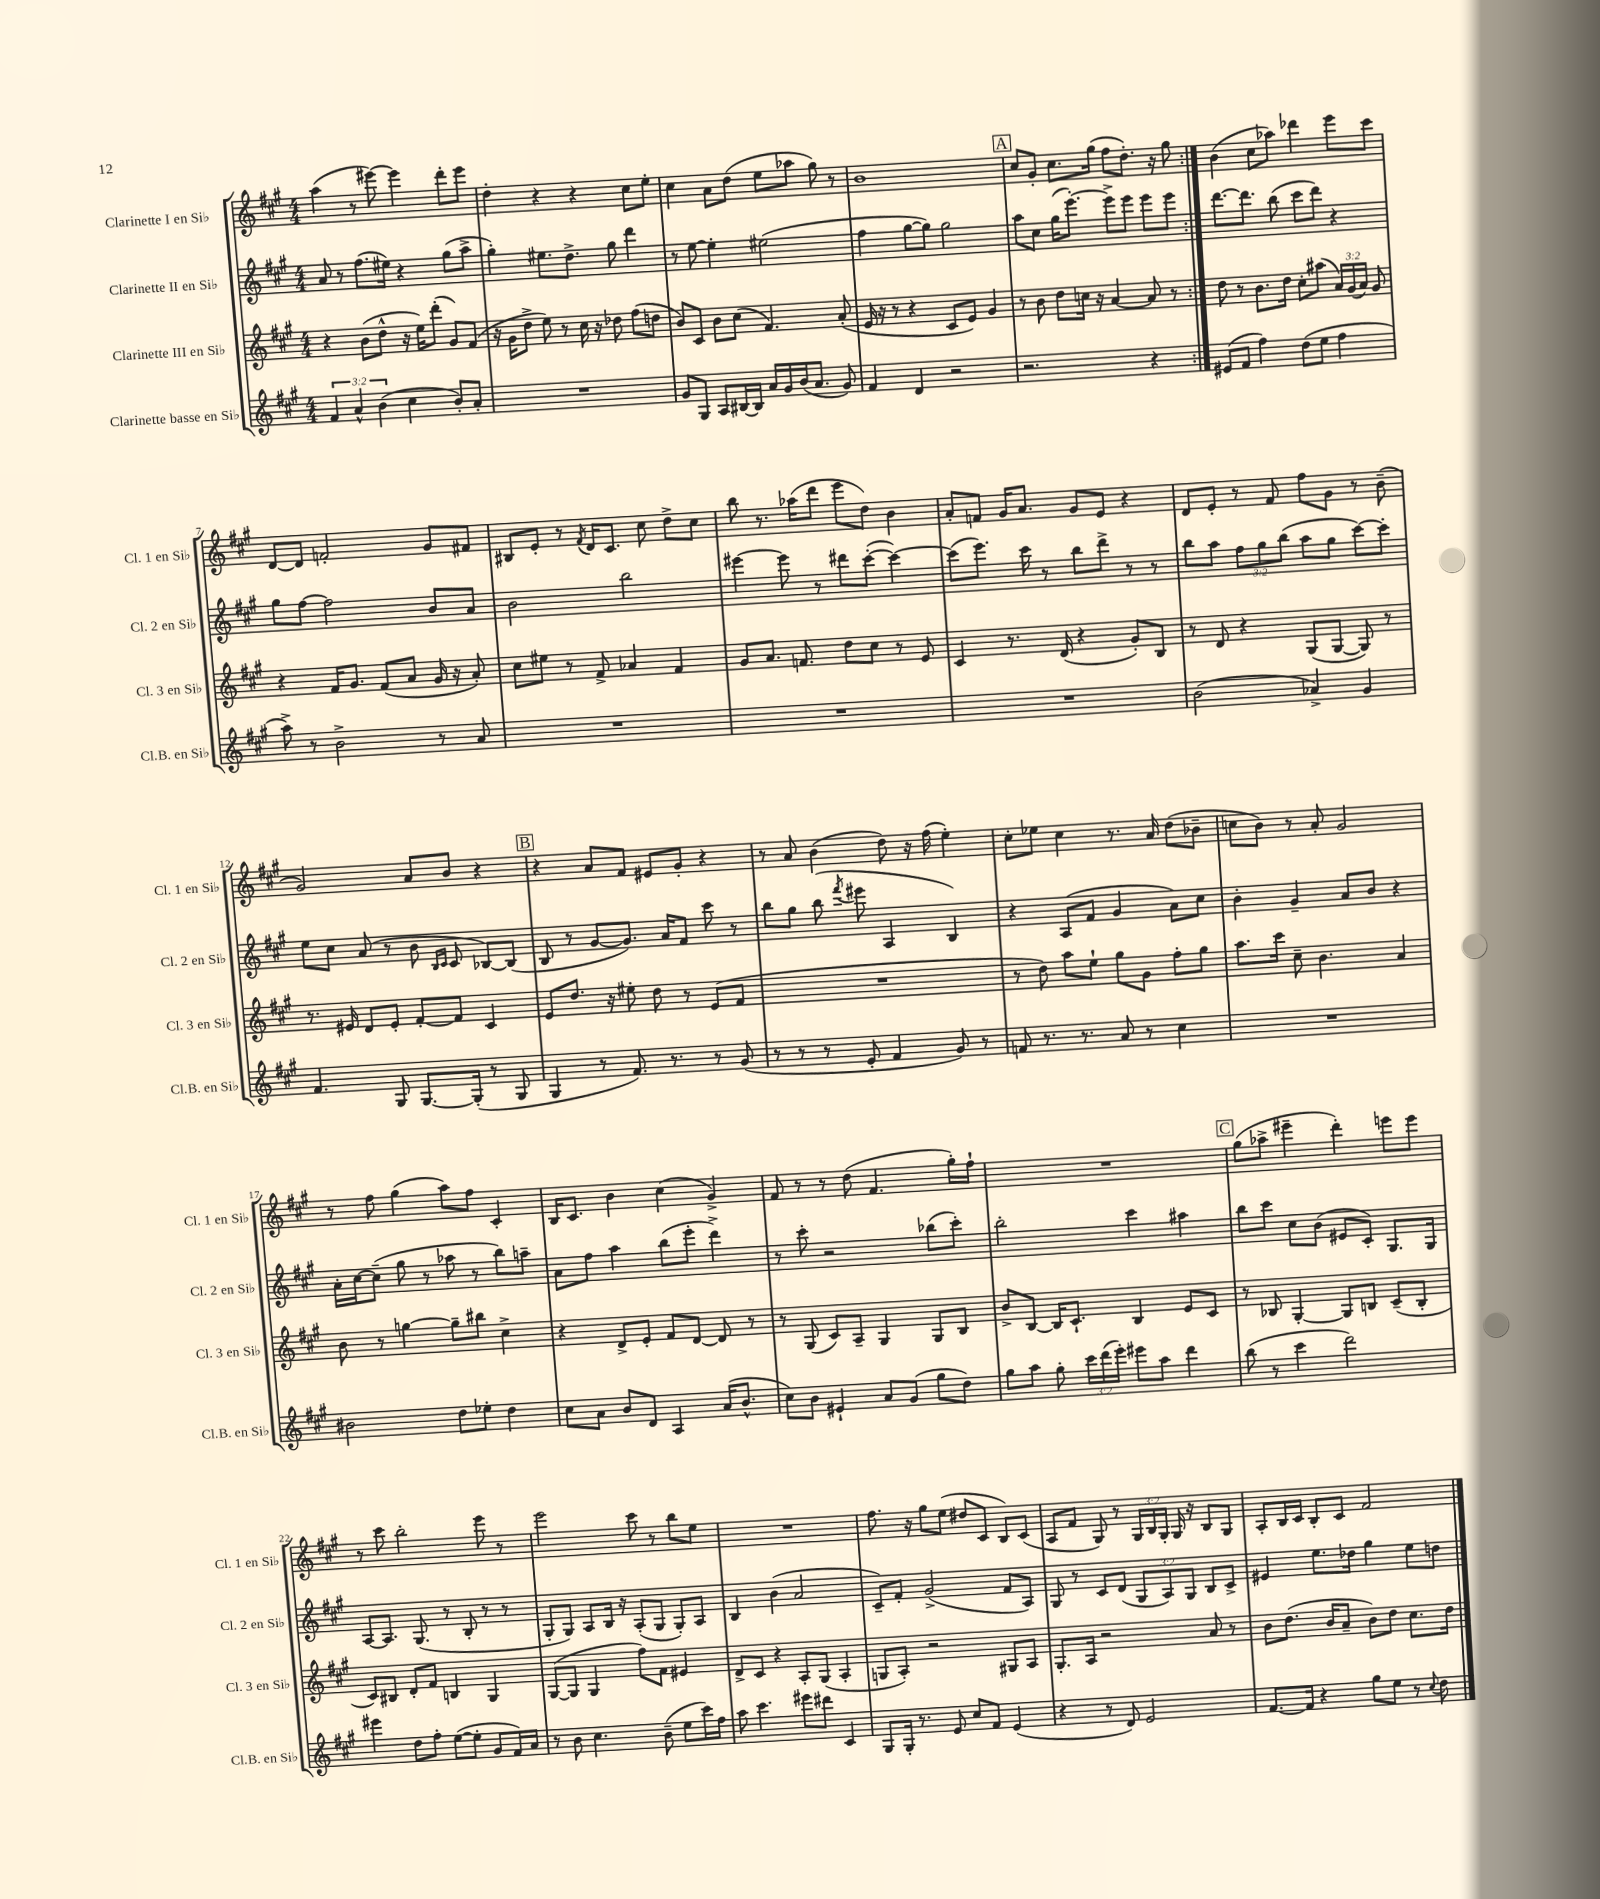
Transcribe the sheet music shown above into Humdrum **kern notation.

**kern	**kern	**kern	**kern
*part4	*part3	*part2	*part1
*staff4	*staff3	*staff2	*staff1
*I"Clarinette basse en Si♭	*I"Clarinette III en Si♭	*I"Clarinette II en Si♭	*I"Clarinette I en Si♭
*I'Cl.B. en Si♭	*I'Cl. 3 en Si♭	*I'Cl. 2 en Si♭	*I'Cl. 1 en Si♭
*clefG2	*clefG2	*clefG2	*clefG2
*k[f#c#g#]	*k[f#c#g#]	*k[f#c#g#]	*k[f#c#g#]
*M4/4	*M4/4	*M4/4	*M4/4
=1	=1	=1	=1
6f#/	4r	8a/	(4aa\
.	.	8r	.
6a^^/	.	.	.
.	(8b\L	(8.ff#\L	8r
(6b\	.	.	.
.	8dd^^\J	.	[8eee#X\)
.	.	16ee#X\Jk)	.
4cc#\	16r	4r	4eee#\]
.	16ee\KL)	.	.
.	(8ddd'\J	.	.
8b'/L)	8g#/L)	(8gg#\L	8ddd'\L
8a'/J	(8f#/J	8aa^\J	8eee#\J
=2	=2	=2	=2
1r	16r	4gg#'\)	4dd'\
.	16g#\KL	.	.
.	8dd^\J	.	.
.	8ee\)	8.ee#X\L	4r
.	8r	.	.
.	.	8.dd^\J	.
.	16cc#\	.	4r
.	16r	.	.
.	8dd-X\	8gg#\	.
.	(8ff#\L	4ddd\	8cc#\L
.	8ddn\J	.	8ee'\J
=3	=3	=3	=3
8g#/L	8b/L)	8r	4cc#\
8G#/J	8c#/J	[8ee\	.
8A/L	8b\L	4ee'\]	8a\L
[16B#X/L	(8cc#\J	.	(8dd\J
16B#/JJ]	.	.	.
16a/LL	4.f#/)	(2ee#X\	8ee\L
16g#/	.	.	.
(16b/J	.	.	8aa-X\J
8.a/J	.	.	.
.	.	.	8gg#\)
8g#/)	(8a'/	.	8r
=4	=4	=4	=4
4f#/	16e/	4ff#\	1b
.	16r	.	.
.	8r	.	.
4d/	4r	[8gg#\L	.
.	.	8gg#\J])	.
2r	8c#/L	2gg#\	.
.	8e/J)	.	.
.	4g#/	.	.
!!LO:REH:place=s1:t=A
=5	=5	=5	=5
2.r	8r	8aa\L	8cc#/L
.	8b\	8cc#\J	8g#'/J
.	8dd\L	(16gg#\KL	8.cc#\L
.	.	[8.eee'\J)	.
.	16ccn\Jk	.	.
.	16r	.	(16gg#\Jk
.	[4a/	8eee^\L]	8ff#\L
.	.	8eee\J	8.dd'\J)
4r	8a/]	8eee\L	.
.	.	.	16r
.	8r	8eee\J	8gg#\
=6:|!	=6:|!	=6:|!	=6:|!
(8e#X/L	8dd\	[8.ddd\L	(4b\
8f#/J	8r	.	.
.	.	8.ddd\J]	.
4ff#\)	8.b\L	.	8cc#\L
.	.	(8bb\	8aa-X\J)
.	16dd\Jk	.	.
(8dd\L	8cc#'\L	8ccc#\L	4ddd-X\
8ee\J	(8aa#X\J	8ddd\J)	.
4ff#\	24a/LL)	4r	8eee\L
.	(24g#/	.	.
.	24a/JJ)	.	.
.	8g#/	.	8ccc#\J
!!LO:LB:g=z
=7	=7	=7	=7
8aa^\)	4r	8gg#\L	[8d/L
8r	.	[8ff#\J	8d/J]
2b^\	16f#/KL	2ff#\]	2fn'/
.	8.g#/J	.	.
.	(8f#/L	.	.
.	8a/J	.	.
8r	16g#/	8b/L	8g#/L
.	16r	.	.
8a/	8a'/)	8a/J	8f#X/J
=8	=8	=8	=8
1r	8cc#\L	2b\	8B#X/L
.	8ee#X\J	.	8e'/J
.	8r	.	8r
.	.	.	8qf#/
.	8f#^/	.	16d/KL
.	.	.	8.c#/J
.	4a-X/	2bb\	.
.	.	.	8cc#\
.	4f#/	.	8dd^\L
.	.	.	8cc#\J
=9	=9	=9	=9
1r	8g#/L	[4eee#X\	8bb\
.	8.a/J	.	8.r
.	.	8eee#\]	.
.	8.fn/	.	(16aa-X\KL
.	.	8r	8ddd\J
.	8dd\L	8ddd#X\L	8eee\L
.	8cc#\J	([8ccc#'\J	8dd\J)
.	8r	4ccc#\_)	4b\
.	8e/	.	.
=10	=10	=10	=10
1r	4c#/	(8ccc#\L]	8a'/L
.	.	8.eee\J)	8fn/J
.	8.r	.	16g#/KL
.	.	16ccc#\	8.a/J
.	.	8r	.
.	(16d/	.	.
.	4r	8bb\L	8g#/L
.	.	8ddd^\J	8e/J
.	8g#'/L)	8r	4r
.	8B/J	8r	.
=11	=11	=11	=11
(2b\	8r	8bb\L	8d/L
.	8d/	8aa\J	8e'/J
.	4r	12ff#\L	8r
.	.	12gg#\	.
.	.	.	8f#/
.	.	(12bb\J	.
4a-X^/)	(8G#/L	8aa\L	8ff#\L
.	[8G#/J	8gg#\J	8g#\J
4g#/	8G#/])	[8ccc#\L)	8r
.	8r	8ccc#'\J]	(8b~\
!!LO:LB:g=z
=12	=12	=12	=12
4.f#/	8.r	8ee\L	2g#/)
.	.	8cc#\J	.
.	16e#X/	.	.
.	8d/L	(8a/	.
8G#/	8e#'/J	8r	.
[8.G#/L	[8f#'/L	8b\	8a/L
.	.	16qqB/LL	.
.	.	16qqc#/JJ	.
.	8f#/J]	8c#/	8b/J
(16G#'/Jk]	.	.	.
8r	4c#/	[8B-X/L)	4r
8G#/	.	(8B-/J]	.
!!LO:REH:place=s1:t=B
=13	=13	=13	=13
4G#/	8e/L	8B/	4r
.	8.dd/J	8r	.
8r	.	[8g#/L	8a/L
.	16r	.	.
8.f#/)	8ee#X'\	8.g#/J])	8f#/J
.	8dd\	.	8e#X/L
8.r	.	16a/KL	.
.	8r	8f#/J	8g#'/J
8r	(8e/L	8ccc#\	4r
(8g#/	8f#/J	8r	.
=14	=14	=14	=14
8r	1r	8bb\L	8r
8r	.	8gg#\J	8a/
8r	.	(8bb\	(4b\
.	.	8qfff#/	.
8e'/	.	8eee#X\	.
4f#/	.	4A/	8dd\)
.	.	.	16r
.	.	.	(16ff#\
8g#/)	.	4B/)	4ee'\)
8r	.	.	.
=15	=15	=15	=15
8fn/	8r	4r	8cc#'\L
8.r	8dd\)	.	8ee-X\J
.	8aa\L	(8A/L	4cc#\
8.r	.	.	.
.	8ee`\J	8f#/J	.
8a/	8gg#\L	4g#/	8.r
8r	8g#\J	.	.
.	.	.	16a/
4cc#\	8ff#'\L	8a\L)	(8dd\L
.	8gg#\J	8cc#\J	8b-X~\J
=16	=16	=16	=16
1r	8.aa\L	4b'\	8ccn\L
.	.	.	8b\J)
.	16ccc#\Jk	.	.
.	8cc#~\	4g#~/	8r
.	4.b\	.	8a'/
.	.	8a/L	2g#/
.	.	8b/J	.
.	4a/	4r	.
!!LO:LB:g=z
=17	=17	=17	=17
2b#X\	8b\	16a'\LL	8r
.	.	[16cc#\J	.
.	8r	(8cc#~\J]	8ff#\
.	[4ggn\	8gg#\	(4gg#\
.	.	8r	.
8dd\L	8gg~\L]	8aa-X\	8aa\L)
8ee-X'\J	8bb#X\J	8r	8ff#\J
4dd\	4cc#^\	8bb\L)	4c#'/
.	.	8aan~\J	.
=18	=18	=18	=18
8cc#\L	4r	8a\L	16B/KL
.	.	.	8.c#/J
8a\J	.	8ff#\J	.
8b/L	8d^/L	4aa\	4b\
8d/J	8e'/J	.	.
4A/	8f#/L	(8bb\L	(4cc#\
.	[8d/J	8eee'\J	.
(16a/KL	8d/]	4ddd^\)	4g#^/)
8.b^^/J	.	.	.
.	8r	.	.
=19	=19	=19	=19
8cc#\L)	8r	8r	8f#/
8b\J	(8G#/	8ccc#'\	8r
4e#X`/	8c#/L)	2r	8r
.	8A~/J	.	(8dd\
8a/L	4G#/	.	4.f#/
(8g#/J	.	.	.
8gg#\L	8G#/L	(8bb-X\L	.
8dd\J)	8B/J	8ccc#'\J)	16gg#'\LL)
.	.	.	16ff#`\JJ
=20	=20	=20	=20
8gg#\L	8b^/L	2bb'\	1r
8aa\J	[8B/J	.	.
8gg#'\	16B/KL]	.	.
.	8.c#`/J	.	.
24ccc#\LL	.	.	.
(24ddd\	.	.	.
24eee'\JJ)	.	.	.
8eee#X\L	4B/	4ccc#\	.
8aa\J	.	.	.
4ddd\	8e/L	4aa#X\	.
.	8c#/J	.	.
!!LO:REH:place=s1:t=C
=21	=21	=21	=21
(8bb\	8r	8bb\L	(8gg#\L
8r	8B-X/	8ccc#\J	8aa-X^\J
4ccc#\	[4G#'/	8cc#\L	4eee#X~\
.	.	(8b\J	.
2ddd\)	8G#/L]	8e#X/L	4ddd'\)
.	8Bn/J	8c#'/J)	.
.	(8c#~/L	8.G#/L	8eeen\L
.	8B'/J	.	8eee\J
.	.	16G#/Jk	.
!!LO:LB:g=z
=22	=22	=22	=22
4eee#X\	8c#/L)	[8A/L	8r
.	8B#X/J	8.A/J]	8ccc#\
8dd\L	8d'/L	.	2bb'\
.	.	(8.G#/	.
8ff#'\J	8f#/J	.	.
([8ee\L	4Bn/	8r	.
8ee'\J]	.	8B'/	.
8g#/L	4G#/	8r	8eee\
16f#/L)	.	8r	8r
16a/JJ	.	.	.
=23	=23	=23	=23
8r	([8G#/L	8G#'/L	2eee\
8b\	8G#/J]	8G#/J)	.
4.cc#\	4G#/	8A/L	.
.	.	16B/Jk	.
.	.	16r	.
.	8ff#\L)	(8A'/L	8ccc#\
(8b~\	8f#\J	8G#/J	8r
8ee\L	4e#X/	8G#'/L)	8bb\L
16ccc#\L)	.	8A/J	8ee\J
16ff#\JJ	.	.	.
=24	=24	=24	=24
8aa\	8d^/L	4B/	1r
4.ccc#\	8c#/J	.	.
.	4r	(4b\	.
8eee#X\L	8A'/L	2a/	.
8ddd#X\J	(8G#/J	.	.
4c#/	4A'/	.	.
=25	=25	=25	=25
8G#/L	8Gn/L	8c#~/L)	8.ff#\
16G#'/Jk	8A'/J)	8f#'/J	.
8.r	.	.	16r
.	2r	(2g#^/	8gg#\L
8e/	.	.	(8ee\J
8cc#/L	.	.	8dd#X/L
8f#/J	.	.	8c#/J
(4e/	8G#X/L	8f#/L	8B/L)
.	8A/J	8A/J)	(8c#/J
=26	=26	=26	=26
4r	8.G#'/L	8G#/	8A/L
.	.	8r	8f#/J
.	16A/Jk	.	.
8r	2r	8c#/L	8G#/)
8d/)	.	(8d/J	8r
2e/	.	12G#/L	24G#/LL
.	.	.	24B/
.	.	12A/)	24G#'/JJ
.	.	.	16G#/
.	.	12G#/J	.
.	.	.	16r
.	8a/	8B/L	8B/L
.	8r	8c#^/J	8G#/J
=27	=27	=27	=27
[8.f#/L	8b\L	4e#X/	8A'/L
.	(8.dd\J	.	16B/L
16f#/Jk]	.	.	16c#/JJ
4r	.	8.ee\L	8B'/L
.	16b/KL	.	.
.	8a~/J	.	8c#/J
.	.	16dd-X\Jk	.
8gg#\L	8b\L)	4gg#\	2f#/
8ee\J	8dd\J	.	.
8r	8.cc#\L	8ee\L	.
8qqcc#/	.	.	.
8dd\	.	8ddn\J	.
.	16dd\Jk	.	.
==	==	==	==
*-	*-	*-	*-
